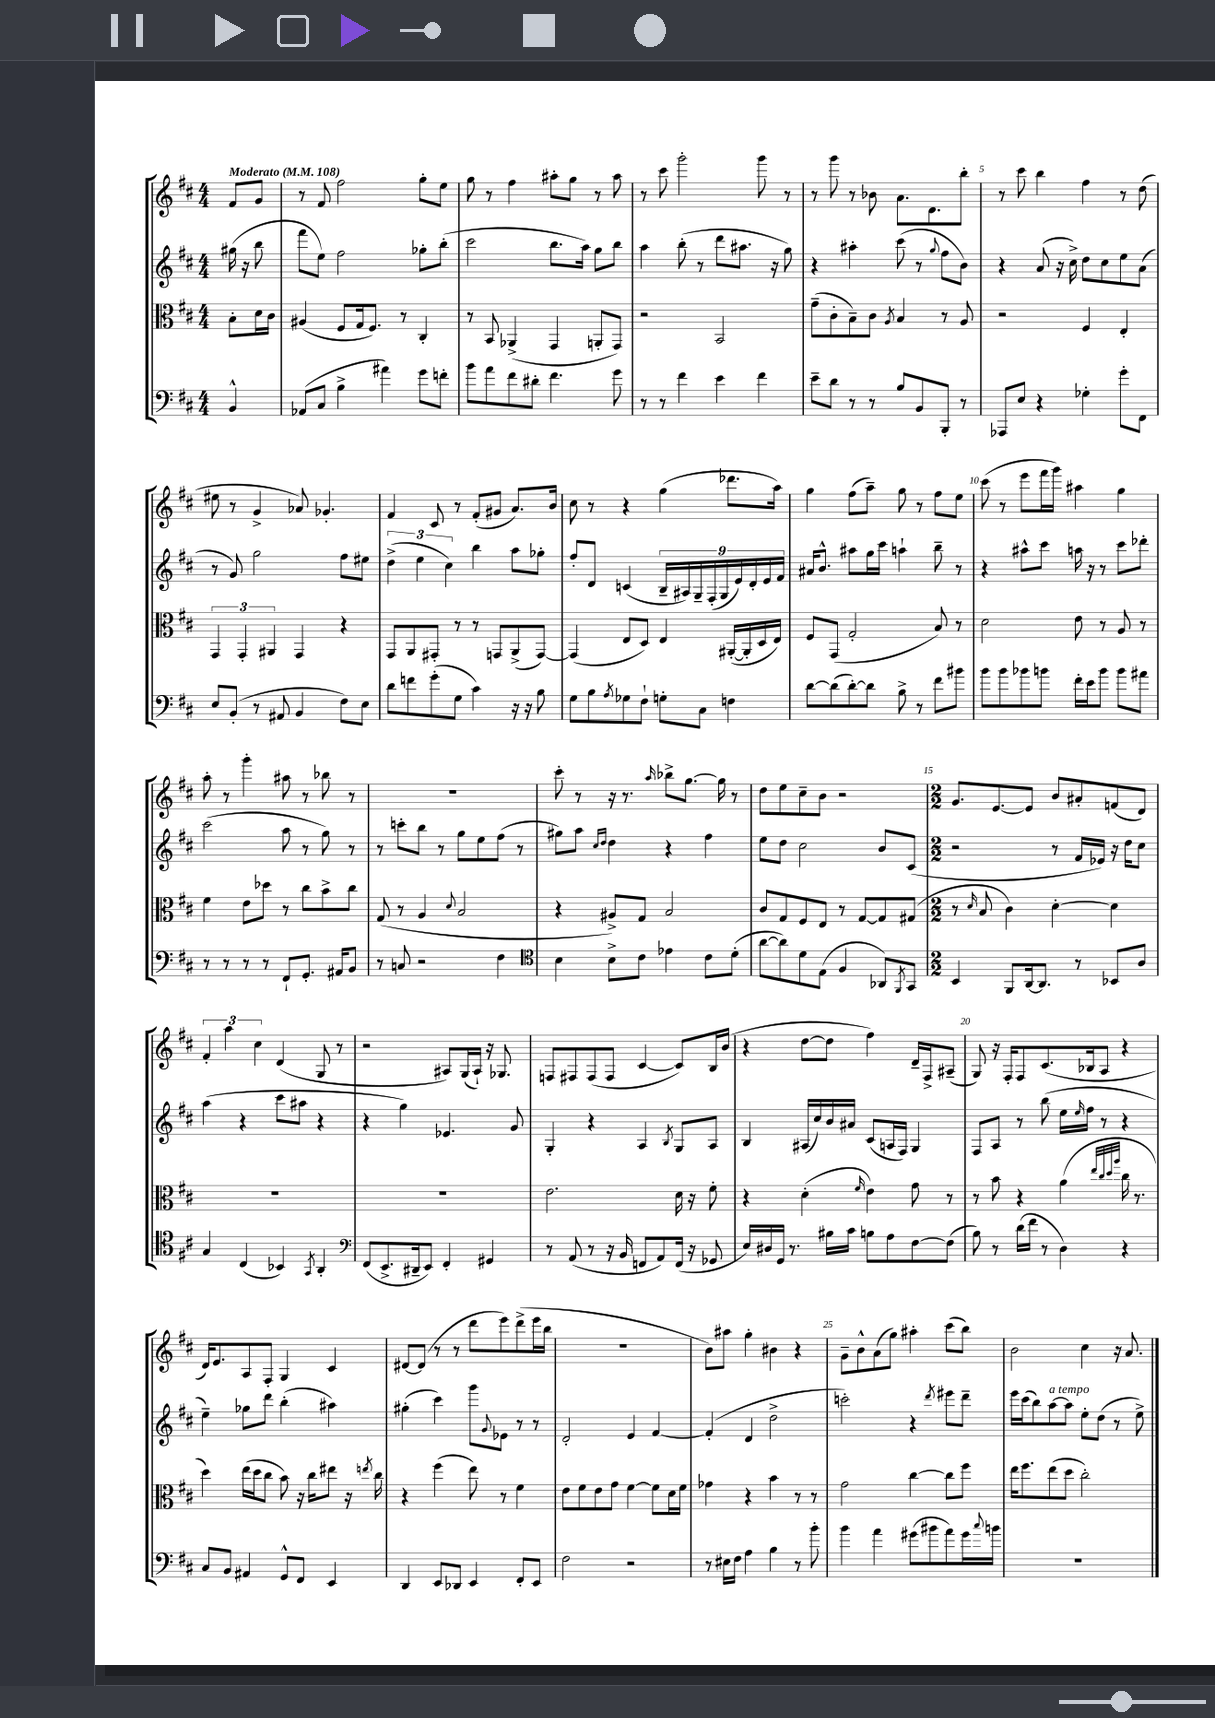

**kern	**kern	**kern	**kern
*part4	*part3	*part2	*part1
*staff4	*staff3	*staff2	*staff1
*clefF4	*clefC3	*clefG2	*clefG2
*k[f#c#]	*k[f#c#]	*k[f#c#]	*k[f#c#]
*M4/4	*M4/4	*M4/4	*M4/4
*MM108	*MM108	*MM108	*MM108
=	=	=	=
!	!	!	!LO:TX:a:B:t=Moderato
4BB^^/	8B'\L	(16gg#X\	8f#/L
.	.	16r	.
.	16d\L	8bb\	8g/J
.	16c#\JJ	.	.
=1	=1	=1	=1
(8AA-X/L	(4A#X/	8fff#\L	8r
8C#/J	.	8ee\J)	8f#/
4B^\	8F#/L	2ff#\	2ff#\
.	16G/k	.	.
.	8.F#/J)	.	.
4a#X\)	.	.	.
.	8r	.	.
8g\L	4C#'/	8gg-X'\L	8gg'\L
8fn'\J	.	(8bb'\J	8ee\J
=2	=2	=2	=2
8b\L	8r	2ccc#\	8gg\
8a\	8BB/	.	8r
8f#\	(4AA-X^/	.	4ff#\
8d#X'\J	.	.	.
4.f#\	4GG/	8.bb\L	8aa#X'\L
.	.	.	8gg\J
.	.	16aa\Jk)	.
.	8AAn'/L	8gg\L	8r
8g\	8GG/J)	8bb\J	8aa#\
=3	=3	=3	=3
8r	2r	4aa\	8r
8r	.	.	8ccc#\
4f#\	.	(8bb'\	2ggg'\
.	.	8r	.
4e\	2BB/	8ddd\L	.
.	.	8.aa#X\J	.
4f#\	.	.	8ggg\
.	.	16r	.
.	.	8gg\)	8r
=4	=4	=4	=4
8e~\L	(8g~\L	4r	8r
8d\J	8c#'\	.	8ggg\
8r	8B~\)	4aa#X'\	8r
8r	8c#\J	.	8b-X\
.	8qA/	.	.
8B/L	4B/	(8ccc#\	8.a\L
8BB/	.	8r	.
.	.	.	8.d\
.	.	8qqgg/	.
8BBB'/J	8r	8ff#\L	.
8r	8A/	8b\J)	8bb'\J
=5	=5	=5	=5
8AAA-X/L	2r	4r	8r
8E/J	.	.	8ccc#\
4r	.	(8a/	4bb\
.	.	16r	.
.	.	16cc#^\)	.
4G-X'\	4F#/	8dd\L	4ff#\
.	.	8cc#\	.
8g'\L	4E'/	8ee\	8r
8FF#\J	.	(8a\J	(8dd\
!!LO:LB:g=z
=6	=6	=6	=6
8E/L	6GG/	8r	8ee#X\
(8BB'/J	.	8g/)	8r
.	6GG'/	.	.
8r	.	2gg\	4g^/
.	6AA#X/	.	.
8AA#X/	.	.	.
4BB/	4GG/	.	8a-X/)
.	.	.	4.g-X'/
8F#\L)	4r	8ff#\L	.
8E\J	.	8ee#X\J	.
=7	=7	=7	=7
8d\L	8GG/L	(6dd^\	4f#/
8fn\	8AA/	.	.
.	.	6ee\	.
(8g'\	8GG#X'/J	.	8c#/
.	.	6cc#\)	.
8G\J	8r	.	8r
4c#\)	8r	4bb\	(8f#'/L
.	8GGn/L	.	8g#X/J
16r	(8AA^/	8aa\L	8.a/L)
16r	.	.	.
8B\	[8GG/J)	8gg-X'\J	.
.	.	.	16b/Jk
=8	=8	=8	=8
8G\L	(4GG/]	8ff#'/L	8cc#\
8B\	.	8d/J	8r
8qA/	.	.	.
8G-X\	8E/L	(4cn/	4r
8F#`\J	8D/J)	.	.
8Gn'\L	4E/	18B~/LL	(4gg\
.	.	18A#X/)	.
.	.	18G~/	.
8C#\J	.	.	.
.	.	(18F#'/	.
.	.	18G/	.
4Fn\	([16AA#X'/LL	.	8.ddd-X\L
.	.	18e/)	.
.	16AA#'/]	.	.
.	.	18d'/	.
.	16D/	.	.
.	.	18e/	.
.	16E/JJ)	.	16aa\Jk)
.	.	18f#/JJ	.
=9	=9	=9	=9
[8d\L	8F#/L	16a#X/KL	4gg\
.	.	8.b^^/J	.
(8d\]	(8GG/J	.	.
[8d'\)	2G'/	8aa#X\L	(8ff#\L
8d\J]	.	16gg\L	8aa~\J)
.	.	16ccc#\JJ	.
8B^\	.	4aan`\	8gg\
8r	.	.	8r
8f#\L	8B/)	8bb~\	8ff#\L
8b#X\J	8r	8r	8ee\J
=10	=10	=10	=10
8b\L	2d\	4r	(8ccc#\
8b\	.	.	8r
8b-X\	.	8aa#X^^\L	8eee\L
8bn\J	.	8ccc#\J	16fff#\L
.	.	.	16ggg\JJ)
16f#'\LL	8e\	16aan\	4aa#X\
16e\J	.	16r	.
8b\J	8r	8r	.
8b\L	8A/	8ccc#\L	4gg\
8a#X\J	8r	8ddd-X'\J	.
!!LO:LB:g=z
=11	=11	=11	=11
8r	4f#\	(2ccc#\	8aa'\
8r	.	.	8r
8r	8e\L	.	4ggg'\
8r	8dd-X\J	.	.
8FF#`/L	8r	8aa\	8aa#X\
8.GG'/J	8cc#\L	8r	8r
.	8b^\	8gg\)	8bb-X\
16AA#X/KL	.	.	.
8BB/J	8cc#\J	8r	8r
=12	=12	=12	=12
8r	(8G/	8r	1r
8Cn/	8r	8cccn'\L	.
2r	4A/	8bb\J	.
.	.	8r	.
.	8qqd/	.	.
.	2B/	8gg\L	.
.	.	8ee\	.
4F#\	.	(8ff#\J	.
.	.	8r	.
=13	=13	=13	=13
*clefC4	*	*	*
4B\	4r	8gg#X\L)	8ccc#'\
.	.	8aa\J	8r
.	.	16qqcc#/LL	.
.	.	16qqdd/JJ	.
8B^\L	8A#X^/L)	4dd\	16r
.	.	.	8.r
8c#\J	8G/J	.	.
.	.	.	16qqaa/
4e-X\	2B/	4r	8bb-X^\L
.	.	.	[8.gg\J
8c#\L	.	4ff#\	.
.	.	.	16gg\]
(8d'\J	.	.	8r
=14	=14	=14	=14
[8a\L	8c#/L	8ee\L	8dd\L
8a\])	8G/	8dd\J	8ee\
8d\	8F#/	2cc#\	8cc#~\
(8E\J	8E/J	.	8b\J
4F#/	8r	.	2r
.	[8G/L	.	.
8AA-X/L)	8G/]	8b/L	.
8qFF#/	.	.	.
8GG/J	(8G#X/J	(8c#/J	.
=15	=15	=15	=15
*M2/2	*M2/2	*M2/2	*M2/2
4BB/	8r	2r	8.g/L
.	16qqd/	.	.
.	8B/	.	.
.	.	.	[8.e/
8FF#/L	4c#\)	.	.
[16AA/k	.	.	8e/J]
8.AA/J]	.	.	.
.	[4d'\	8r	8b/L
8r	.	16f#/LL	8a#X'/
.	.	16e-X/JJ)	.
8BB-X/L	4d\]	16r	(8fn/
.	.	16dd\KL	.
8A/J	.	8cc#\J	8d/J)
!!LO:LB:g=z
=16	=16	=16	=16
4G/	1r	(4aa\	6f#'/
.	.	.	6aa\
(4C#/	.	4r	.
.	.	.	6cc#\
4BB-X/)	.	8ccc#\L	(4d/
.	.	8aa#X\J	.
8qGG/	.	.	.
4AA'/	.	4r	8G/
.	.	.	8r
=17	=17	=17	=17
*clefF4	*	*	*
(8FF#/L	1r	4r	2r
8.EE^/	.	.	.
.	.	4gg\)	.
16DD#X~/k	.	.	.
8EE/J)	.	.	.
4FF#'/	.	4.e-X/	8A#X/L)
.	.	.	(16G/L
.	.	.	16A#`/JJ)
4GG#X/	.	.	16r
.	.	.	8.G-X/
.	.	8g/	.
=18	=18	=18	=18
8r	2.e\	4G'/	8Fn/L
(8AA/	.	.	8F#X/
8r	.	4r	(8F#/
16r	.	.	8F#/J
16BB/	.	.	.
8FFn/L	.	4A/	[4c#/
8AA/)	.	.	.
.	.	8qB/	.
(16FF/Jk	16d\	8G/L	8c#/L])
16r	16r	.	.
8GG-X/	8f#'\	8A/J	16B/L
.	.	.	(16b/JJ
=19	=19	=19	=19
16E/LL)	4r	4B/	4r
16D#X/	.	.	.
16GG/JJ	.	.	.
8.r	.	.	.
.	(4d'\	(16A#X/LL	[8dd\L
.	.	16cc#/)	.
16B#X\LL	.	16b/	8dd\J]
16c#\JJ	.	16a#X/JJ	.
.	16qqf#/	.	.
8Bn\L	4e\)	(8c#/L	4ff#\)
8A\	.	16An/L	.
.	.	16F#/JJ)	.
[8F#\	8g\	4G/	16d~/LL
.	.	.	16F#^/J
(8F#\J]	8r	.	(8A#X~/J
=20	=20	=20	=20
8B\)	8r	8F#/L	8G/)
8r	8b\	8A/J	16r
.	.	.	16F#'/KL
(16d\LL	4r	8r	8F#/
16f#\JJ	.	.	.
8r	.	(8bb\	(8.c#/
4D\)	(4a\	16ee\LL	.
.	.	16qqee/	.
.	.	16ff#\JJ	16B-X/k
.	.	8r	8A/J
.	32qqee/LLL	.	.
.	32qqcc#/	.	.
.	32qqdd/	.	.
.	32qqaa/JJJ	.	.
4r	16cc#\	4r	4r
.	8.r	.	.
!!LO:LB:g=z
=21	=21	=21	=21
8C#/L	4dd\)	4ee~\)	16d/KL)
.	.	.	8.e/
8BB/J	.	.	.
4AA#X/	(16ee\LL	8gg-X\L	8A/
.	16dd\J	.	.
.	8cc#\J	8ddd\J	8F#'/J
8GG^^/L	8b\)	(4bb'\	4G/
8FF#/J	16r	.	.
.	16cc#\KL	.	.
4EE/	8ee#X\J	4aa#X\)	4c#/
.	16r	.	.
.	8qeen/	.	.
.	16cc#\	.	.
=22	=22	=22	=22
4DD/	4r	(4gg#X'\	[8d#X/L
.	.	.	(8d#/J]
8EE/L	(4ff#\	4ccc#\)	8r
8DD-X/J	.	.	8r
4EE/	8ee\)	8ggg\L	8ddd\L
.	.	8qqg/	.
.	8r	8e-X\J	8eee\)
8FF#'/L	4f#\	8r	(8ddd^\
8EE/J	.	8r	16eee\L
.	.	.	16bb\JJ
=23	=23	=23	=23
2F#\	8e\L	2d'/	1r
.	8f#\	.	.
.	8e\	.	.
.	8g\J	.	.
2r	[4f#\	4e/	.
.	8f#\L]	[4f#/	.
.	16d\L	.	.
.	16f#\JJ	.	.
=24	=24	=24	=24
8r	4g-X\	(4f#'/]	8b\L)
16E#X\LL	.	.	8aa#X\J
16F#\JJ	.	.	.
4A\	4r	4d/	4gg'\
4B\	4b\	2dd^\	4b#X\
8r	8r	.	4r
8b'\	8r	.	.
=25	=25	=25	=25
4b\	2g\	2cccn'\)	8g~\L
.	.	.	8b^^\
4a\	.	.	(8a\
.	.	.	8gg\J)
(8g#X\L	[4cc#\	4r	4aa#X'\
8b#X\	.	.	.
.	.	8qddd/	.
8a\)	8cc#\L]	8eee#X\L	(8ccc#\L
16g#\L	8ff#\J	8ddd~\J	8bb\J)
8qqcc#/	.	.	.
16bn\JJ	.	.	.
=26	=26	=26	=26
1r	16ee\KL	16eee\LL	2b\
.	8.ff#\	(16ccc#\J	.
.	.	8bb\)	.
!	!	!LO:TX:a:i:t=a tempo	!
.	(8ee\	[8aa\	.
.	8dd\J	8aa\J]	.
.	2cc#'\)	8ee'\L	4cc#\
.	.	(8dd\J	.
.	.	8r	16r
.	.	.	8.a/
.	.	8ee^\)	.
==	==	==	==
*-	*-	*-	*-
